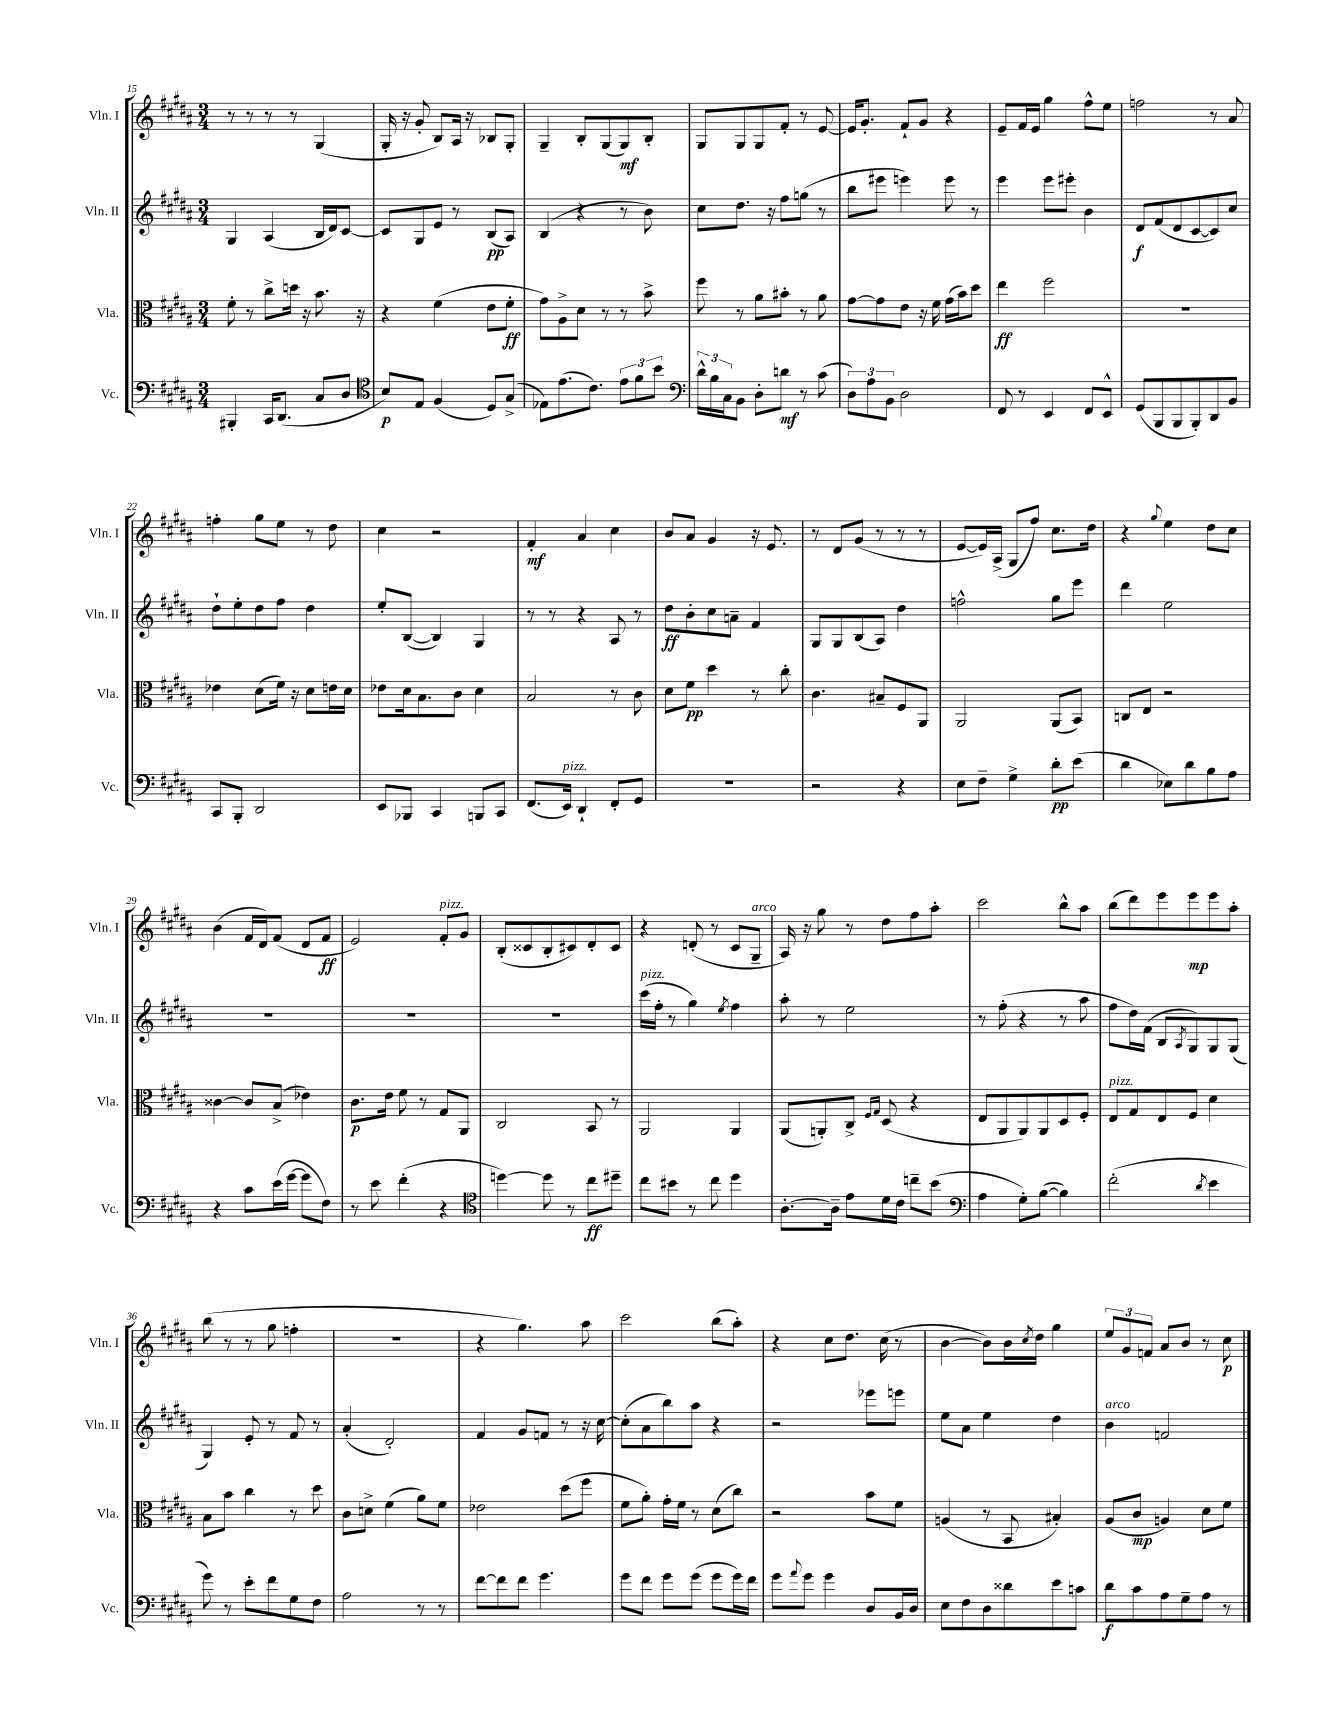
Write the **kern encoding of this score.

**kern	**kern	**kern	**kern
*staff4	*staff3	*staff2	*staff1
*clefF4	*clefC3	*clefG2	*clefG2
*k[f#c#g#d#a#]	*k[f#c#g#d#a#]	*k[f#c#g#d#a#]	*k[f#c#g#d#a#]
*M3/4	*M3/4	*M3/4	*M3/4
4BBB#'	8f#'	4G#	8r
.	8r	.	8r
16CC#	8cc#^	(4A#	8r
(8.DD#	.	.	.
.	16dd	.	8r
.	16r	.	.
8C#	8.b	16B	(4G#
.	.	16d#)	.
8D#	.	[8c#	.
.	16r	.	.
=	=	=	=
*clefC4	*	*	*
8B)	4r	8c#]	16G#'
.	.	.	16r
8E	.	8G#	8g#'
(4F#	(4f#	8e	8B)
.	.	8r	16A#
.	.	.	16r
8D#)	8e	(8B	8B-
(8G#^	8f#'	8A#)	8G#'
=	=	=	=
8E-)	8g#)	(4B	4G#~
(8.e	8A#^	.	.
.	8d#	4r	8B'
8.c#)	.	.	.
.	8r	.	(8G#
12e	8r	8r	8G#)
12f#	.	.	.
.	8b^	8b)	8B'
12b	.	.	.
=	=	=	=
*clefF4	*	*	*
24d#^^	8ff#	8cc#	8G#
24B	.	.	.
24C#	.	.	.
8BB	8r	8.dd#	8G#
8D#'	8a#	.	8G#
.	.	16r	.
8d	8b#'	8ff#	8f#'
8r	8r	(8gg	8r
(8c#	8a#	8r	[8e
=	=	=	=
12D#)	[8g#	8bb	16e]
.	.	.	8.g#'
12A#	.	.	.
.	8g#]	8eee#	.
12BB	.	.	.
2D#	8e	4eee)	8f#`
.	16r	.	8g#
.	16f#	.	.
.	(16g#	8eee	4r
.	16b)	.	.
.	8dd#	8r	.
=	=	=	=
8FF#	4ee	4eee	8e~
8r	.	.	16f#
.	.	.	16e
4EE	2ff#	8eee	4gg#
.	.	8eee#'	.
8FF#	.	4b	8ff#^^
8EE^^	.	.	8ee
=	=	=	=
(8GG#	2.r	8d#	2ff
8BBB	.	(8f#	.
8BBB	.	8d#	.
8BBB')	.	[8c#	.
8DD#	.	8c#])	8r
8BB	.	8cc#	8a#
=	=	=	=
8CC#	4e-	8dd#`	4ff'
8BBB'	.	8ee'	.
2DD#	(8d#	8dd#	8gg#
.	16f#)	8ff#	8ee
.	16r	.	.
.	8d#	4dd#	8r
.	16e	.	8dd#
.	16d#	.	.
=	=	=	=
8EE	8e-	8ee'	4cc#
8BBB-	16d#	([8B	.
.	8.B	.	.
4CC#	.	4B])	2r
.	8c#	.	.
8BBB	4d#	4G#	.
8CC#	.	.	.
=	=	=	=
(8.FF#	2B	8r	4f#'
.	.	8r	.
16EE)	.	.	.
4DD#`	.	4r	4a#
8FF#'	8r	8A#	4cc#
8GG#	8c#	8r	.
=	=	=	=
2.r	8d#	8dd#	8b
.	8f#	8b'	8a#
.	4dd#	8cc#	4g#
.	.	8a~	.
.	8r	4f#	16r
.	.	.	8.e
.	8cc#'	.	.
=	=	=	=
2r	4.c#	8G#	8r
.	.	8G#	8d#
.	.	(8B	(8g#
.	8B#~	8A#)	8r
4r	8F#	4dd#	8r
.	8AA#	.	8r
=	=	=	=
8E	2AA#	2ff^^	[8e
8F#~	.	.	16e])
.	.	.	(16A#^
4G#^	.	.	8G#
.	.	.	8ff#)
8d#'	(8AA#	8gg#	8.cc#
(8e	8BB)	8eee	.
.	.	.	16dd#
=	=	=	=
4d#	8C	4ddd#	4r
.	8E	.	.
.	.	.	8qqgg#
8E-)	2r	2ee	4ee
8d#	.	.	.
8B	.	.	8dd#
8A#	.	.	8cc#
=	=	=	=
4r	[4c##	2.r	(4b
8c#	8c##]	.	16f#
.	.	.	16d#)
(16e	(8B^	.	(8f#
[16g#	.	.	.
8g#]	4e-)	.	8d#
8F#)	.	.	8f#
=	=	=	=
8r	8.c#	2.r	2e)
8e	.	.	.
.	16e	.	.
(4f#'	8f#	.	.
.	8r	.	.
4r	8G#	.	8f#'
.	8AA#	.	8g#
=	=	=	=
*clefC4	*	*	*
[4dd)	2C#	2.r	(8B'
.	.	.	8c##
8dd]	.	.	8B'
8r	.	.	8c#)
8cc#	8BB	.	8d#'
8dd#~	8r	.	8c#
=	=	=	=
8cc#	2AA#	(16ccc#	4r
.	.	16ff#'	.
8b#	.	8r	.
8r	.	4gg#)	(8d'
8cc#	.	.	8r
.	.	8qee	.
4dd#	4AA#	4ff#	8c#
.	.	.	8G#~
=	=	=	=
[8.A#'	(8AA#	8aa#'	16A#)
.	.	.	16r
.	8AA')	8r	8gg#
16A#~]	.	.	.
8e	8C#^	2ee	8r
.	16qqF#	.	.
.	16qqG#	.	.
16d#	(8D#	.	8dd#
16c#	.	.	.
8cc~	4r	.	8ff#
(8b	.	.	8aa#'
=	=	=	=
*clefF4	*	*	*
4A#	8E	8r	2ccc#
.	8AA#	(8ff#'	.
8G#')	8AA#)	4r	.
([8B	8AA#	.	.
4B])	8D#	8r	8bb^^
.	8F#'	8aa#	8aa#
=	=	=	=
(2f#'	8E	8ff#	(8bb
.	8G#	16dd#)	8ddd#)
.	.	(16f#	.
.	8E	8B	8eee
.	.	8qA#	.
.	8F#	8G#)	8eee
8qd#	.	.	.
4e	4d#	8G#	8eee
.	.	(8G#	8aa#'
=	=	=	=
8g#)	8B	4G#)	(8bb
8r	8b	.	8r
8e'	4cc#	8e'	8r
8f#	.	8r	8gg#
8G#	8r	8f#	4ff'
8F#	8dd#	8r	.
=	=	=	=
2A#	8c#	(4a#'	2.r
.	8d^	.	.
.	(4f#	2d#')	.
8r	8a#)	.	.
8r	8f#	.	.
=	=	=	=
[8f#	2e-	4f#	4r
8f#]	.	.	.
8f#	.	8g#	4.gg#)
4.g#	.	8f	.
.	(8dd#	8r	.
.	8ff#	16r	8aa#
.	.	[16cc#	.
=	=	=	=
8g#	8f#	(8cc#']	2ccc#
8f#	8a#')	8a#	.
8g#	16g#'	8bb)	.
.	16f#	.	.
(8g#	8r	8aa#	.
8g#	(8d#	4r	(8bb
16g#)	8cc#)	.	8aa#')
16f#	.	.	.
=	=	=	=
8g#	2r	2r	4r
8qqa#	.	.	.
8g#	.	.	.
4g#	.	.	8cc#
.	.	.	8.dd#
8D#	8b	8eee-	.
.	.	.	(16cc#
16BB	8f#	8eee	8r
16D#	.	.	.
=	=	=	=
8E	(4A	8ee	[4b
8F#	.	8a#	.
8D#	8r	4ee	8b])
8d##	8BB	.	16b
.	.	.	8qcc#
.	.	.	16dd#
8e	4B#')	4dd#	4gg#
8c	.	.	.
=	=	=	=
8d#	(8A#	4b	12ee
.	.	.	12g#
8c#	8c#	.	.
.	.	.	12f
8A#	4A)	2f	8a#
8G#~	.	.	8b
8A#	8d#	.	8r
8r	8f#	.	8cc#
==	==	==	==
*-	*-	*-	*-
